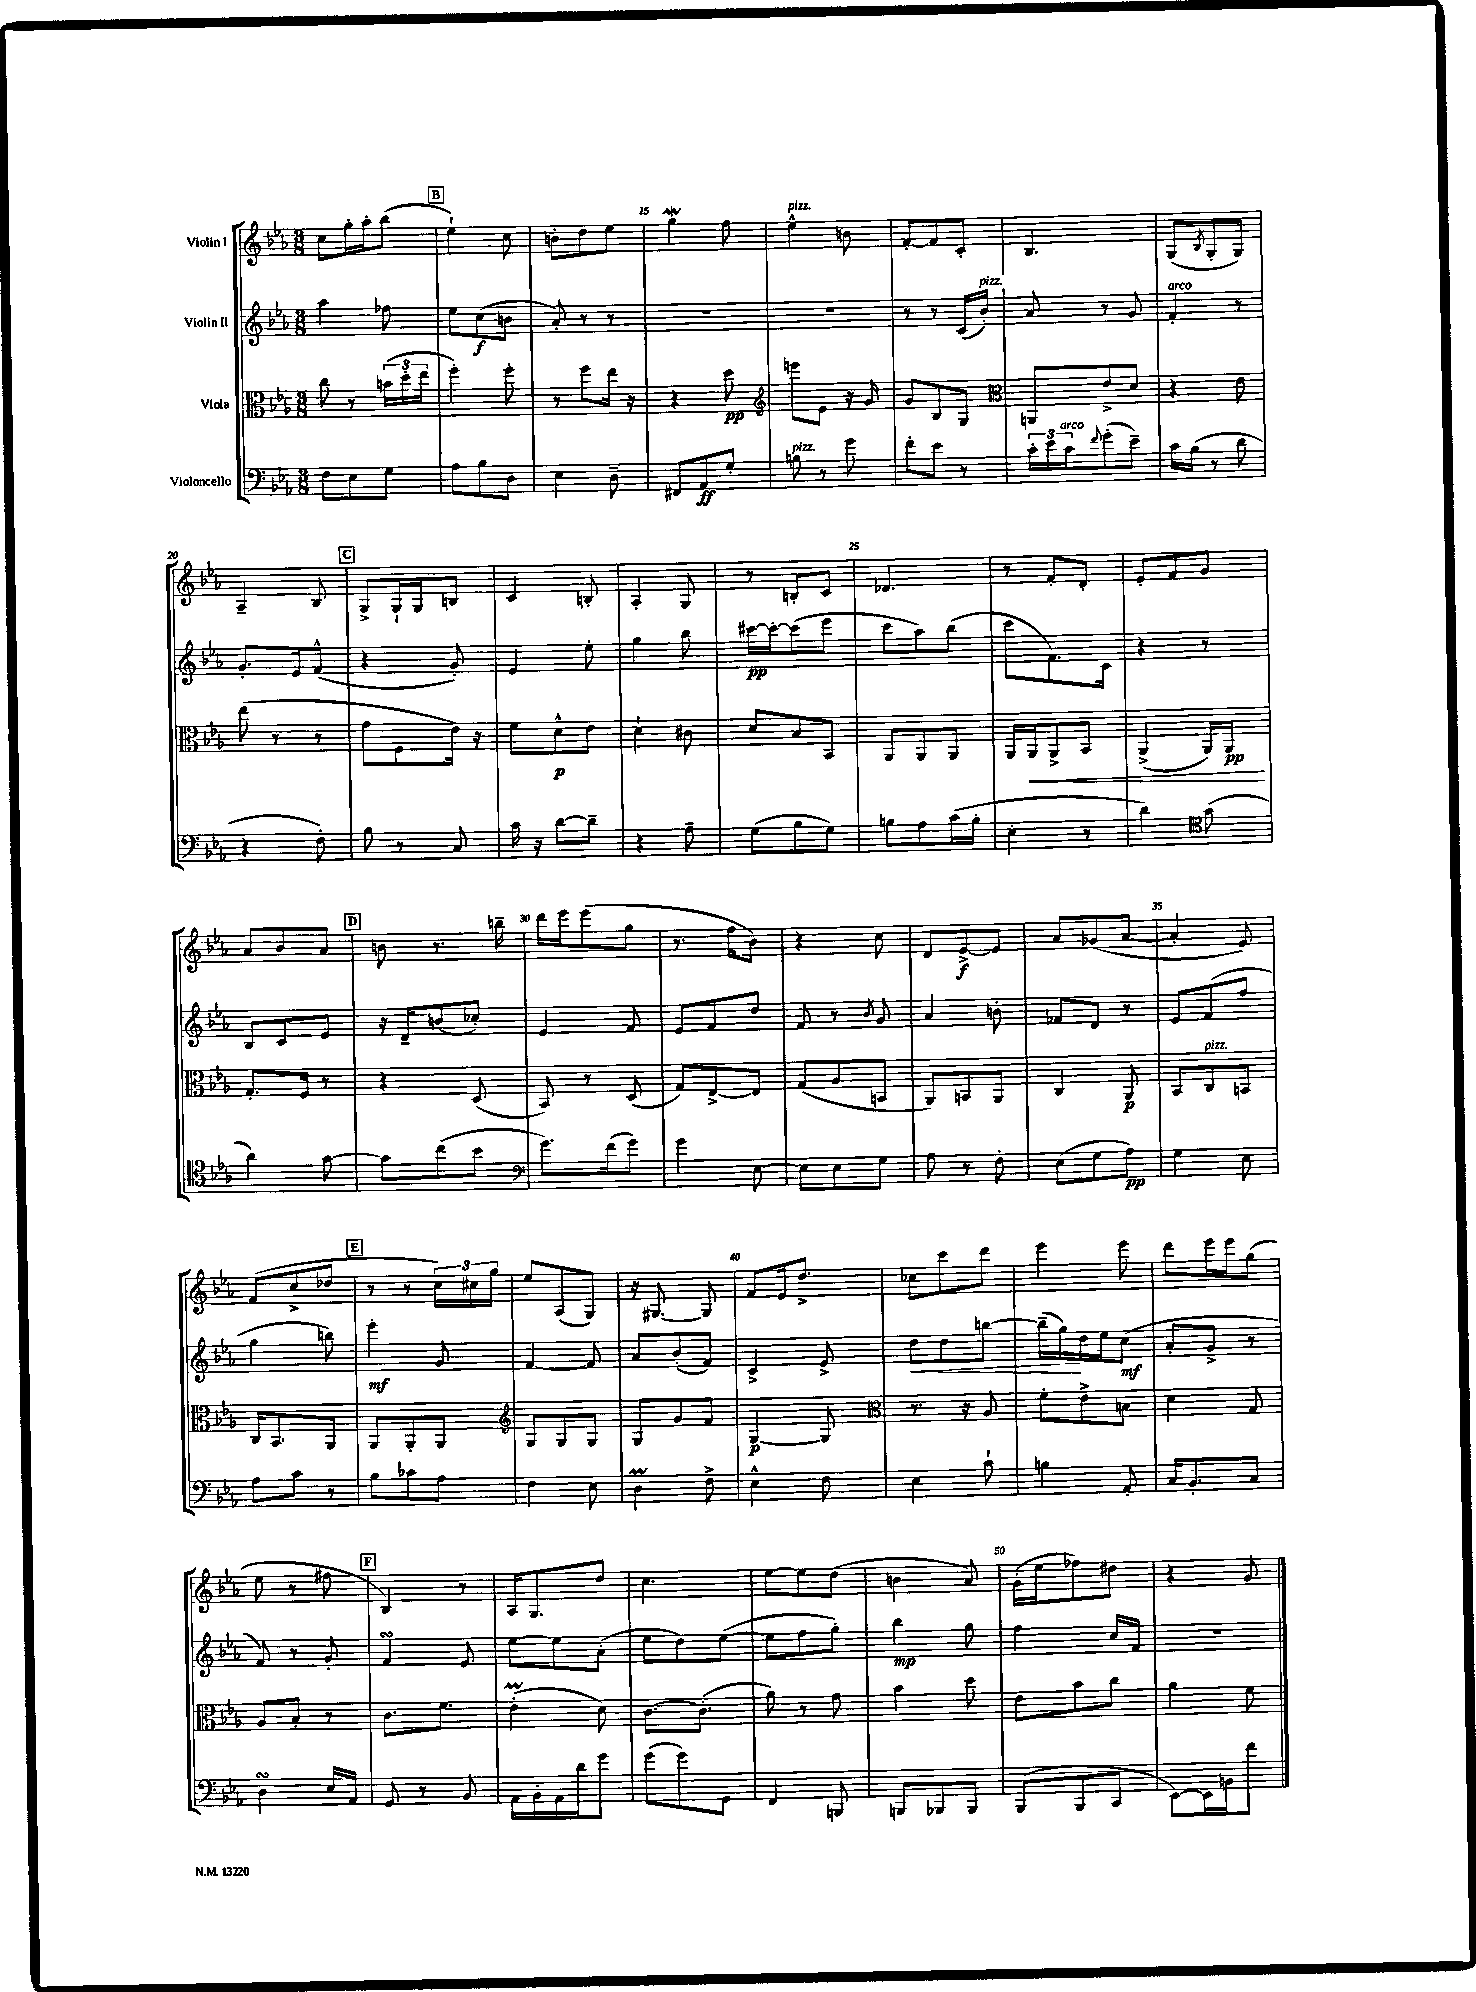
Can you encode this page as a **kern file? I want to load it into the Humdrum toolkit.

**kern	**dynam	**kern	**dynam	**kern	**dynam	**kern	**dynam
*part4	*part4	*part3	*part3	*part2	*part2	*part1	*part1
*staff4	*staff4	*staff3	*staff3	*staff2	*staff2	*staff1	*staff1
*I"Violoncello	*	*I"Viola	*	*I"Violin II	*	*I"Violin I	*
*clefF4	*	*clefC3	*	*clefG2	*	*clefG2	*
*k[b-e-a-]	*	*k[b-e-a-]	*	*k[b-e-a-]	*	*k[b-e-a-]	*
*M3/8	*	*M3/8	*	*M3/8	*	*M3/8	*
=12	=12	=12	=12	=12	=12	=12	=12
8F\L	.	8cc\	.	4aa-\	.	8cc\L	.
8E-\	.	8r	.	.	.	16gg'\L	.
.	.	.	.	.	.	16aa-'\J	.
8G\J	.	(24bn\LL	.	8ff-X\	.	(8bb-\J	.
.	.	24dd'\	.	.	.	.	.
.	.	24ee-\JJ	.	.	.	.	.
!!LO:REH:place=s1:t=B
=13	=13	=13	=13	=13	=13	=13	=13
8A-\L	.	4ff'\)	.	8ee-\L	.	4ee-`\)	.
8B-\	.	.	.	(8cc\	f	.	.
8D\J	.	8ff'\	.	8bn\J	.	8cc\	.
=14	=14	=14	=14	=14	=14	=14	=14
4E-\	.	8r	.	8a-'/)	.	8bn'\L	.
.	.	8ff\L	.	8r	.	8dd\	.
8D~\	.	16ee-\Jk	.	8r	.	8ee-\J	.
.	.	16r	.	.	.	.	.
=15	=15	=15	=15	=15	=15	=15	=15
8FF#X/L	.	4r	.	4.r	.	4ggW\	.
8AA-/	ff	.	.	.	.	.	.
8G'/J	.	8dd\	pp	.	.	8ff\	.
=16	=16	=16	=16	=16	=16	=16	=16
*	*	*clefG2	*	*	*	*	*
!	!	!	!	!	!	!LO:TX:a:i:t=pizz.	!
!LO:TX:a:i:t=pizz.	!	!	!	!	!	!	!
8Bn\	.	8eeen\L	.	4.r	.	4ee-^^\	.
8r	.	8e-\J	.	.	.	.	.
8g\	.	16r	.	.	.	8bn\	.
.	.	16g/	.	.	.	.	.
=17	=17	=17	=17	=17	=17	=17	=17
8f'\L	.	8g/L	.	8r	.	[8f'/L	.
8e-\J	.	8B-/	.	8r	.	8f/]	.
8r	.	8G/J	.	(16c/LL	.	8c'/J	.
!	!	!	!	!LO:TX:a:i:t=pizz.	!	!	!
.	.	.	.	16b-'/JJ)	.	.	.
=18	=18	=18	=18	=18	=18	=18	=18
*	*	*clefC3	*	*	*	*	*
24c'\LL	.	8AAn/L	.	8a-/	.	4.B-/	.
24e-\	.	.	.	.	.	.	.
!LO:TX:a:i:t=arco	!	!	!	!	!	!	!
24c\J	.	.	.	.	.	.	.
8qqf/	.	.	.	.	.	.	.
(8g'\	.	8e-^/	.	8r	.	.	.
8e-~\J)	.	8d/J	.	8g/	.	.	.
=19	=19	=19	=19	=19	=19	=19	=19
!	!	!	!	!LO:TX:a:i:t=arco	!	!	!
16c\LL	.	4r	.	4f'/	.	(8G/L	.
(16B-\JJ	.	.	.	.	.	.	.
.	.	.	.	.	.	8qB-/	.
8r	.	.	.	.	.	8G'/	.
8d\	.	8e-\	.	8r	.	8G/J)	.
!!LO:LB:g=z
=20	=20	=20	=20	=20	=20	=20	=20
4r	.	(8ee-\	.	8.g'/L	.	4A-~/	.
.	.	8r	.	.	.	.	.
.	.	.	.	16e-/k	.	.	.
8F'\)	.	8r	.	(8f^^/J	.	8B-/	.
!!LO:REH:place=s1:t=C
=21	=21	=21	=21	=21	=21	=21	=21
8B-\	.	8g\L	.	4r	.	8G^/L	.
8r	.	8F\	.	.	.	16G`/L	.
.	.	.	.	.	.	16G/J	.
8C/	.	16e-\Jk)	.	8g'/)	.	8Bn/J	.
.	.	16r	.	.	.	.	.
=22	=22	=22	=22	=22	=22	=22	=22
16c\	.	8f\L	.	4e-/	.	4c/	.
16r	.	.	.	.	.	.	.
[8d\L	.	8d^^\	p	.	.	.	.
8d~\J]	.	8e-\J	.	8ee-'\	.	8Bn'/	.
=23	=23	=23	=23	=23	=23	=23	=23
4r	.	4d`\	.	4gg\	.	4A-'/	.
8A-~\	.	8c#X\	.	8bb-\	.	8G/	.
=24	=24	=24	=24	=24	=24	=24	=24
(8G\L	.	8d/L	.	[16ccc#X\LL	pp	8r	.
.	.	.	.	16ccc#'\J_	.	.	.
8B-\	.	8B-/	.	(8ccc#\]	.	8Bn'/L	.
8G\J)	.	8BB-/J	.	8eee-\J	.	8c/J	.
=25	=25	=25	=25	=25	=25	=25	=25
8Bn\L	.	8AA-/L	.	8ccc\L	.	4.d-X/	.
8A-\	.	8AA-/	.	8aa-\)	.	.	.
(16c\L	.	8AA-/J	.	(8bb-\J	.	.	.
16B'\JJ	.	.	.	.	.	.	.
=26	=26	=26	=26	=26	=26	=26	=26
4E-'\	.	16AA-/LL	.	8ccc\L	.	8r	.
!	!	!	!LO:HP:b	!	!	!	!
.	.	16AA-/J	<	.	.	.	.
.	.	8AA-^/	.	8.f\)	.	8f'/L	.
8r	.	8BB-/J	.	.	.	8d'/J	.
.	.	.	.	16c\Jk	.	.	.
=27	=27	=27	=27	=27	=27	=27	=27
4d\)	.	(4AA-^/	.	4r	.	8e-'/L	.
.	.	.	.	.	.	8f/	.
*clefC4	*	*	*	*	*	*	*
(8g\	.	16AA-/LL)	.	8r	.	8g/J	.
.	.	16AA-/JJ	pp	.	.	.	.
.	.	.	[	.	.	.	.
!!LO:LB:g=z
=28	=28	=28	=28	=28	=28	=28	=28
4a-\)	.	8.G'/L	.	8B-/L	.	8a-/L	.
.	.	.	.	8c/	.	8b-/	.
.	.	16F/Jk	.	.	.	.	.
[8g\	.	8r	.	8e-/J	.	8a-/J	.
!!LO:REH:place=s1:t=D
=29	=29	=29	=29	=29	=29	=29	=29
8g\L]	.	4r	.	16r	.	8bn\	.
.	.	.	.	16d~/KL	.	.	.
(8cc\	.	.	.	(8bn/	.	8.r	.
8b-\J	.	(8D/	.	8cc-X'/J)	.	.	.
.	.	.	.	.	.	16bbn~\	.
=30	=30	=30	=30	=30	=30	=30	=30
*clefF4	*	*	*	*	*	*	*
8.g\L)	.	8BB-/)	.	4e-/	.	16ddd\LL	.
.	.	.	.	.	.	16eee-\J	.
.	.	8r	.	.	.	(8eee-\	.
(16f\k	.	.	.	.	.	.	.
8g\J)	.	(8D/	.	8f/	.	8gg\J	.
=31	=31	=31	=31	=31	=31	=31	=31
4g\	.	8G/L)	.	8e-/L	.	8.r	.
.	.	[8E-^/	.	8f/	.	.	.
.	.	.	.	.	.	16ff\KL	.
[8E-\	.	8E-/J]	.	8dd/J	.	8b-\J)	.
=32	=32	=32	=32	=32	=32	=32	=32
8E-\L]	.	(8G/L	.	8f/	.	4r	.
8E-\	.	8A-/	.	8r	.	.	.
.	.	.	.	8qb-/	.	.	.
8G\J	.	8BBn/J	.	8g/	.	8cc\	.
=33	=33	=33	=33	=33	=33	=33	=33
8A-\	.	8AA-/L)	.	4a-/	.	8d/L	.
8r	.	8BBn/	.	.	.	[8e-^/	f
8F'\	.	8AA-/J	.	8bn'\	.	8e-/J]	.
=34	=34	=34	=34	=34	=34	=34	=34
(8E-\L	.	4C/	.	8f-X/L	.	8a-/L	.
8G\	.	.	.	8d/J	.	(8g-X/	.
8A-\J)	pp	8AA-/	p	8r	.	[8a-/J	.
=35	=35	=35	=35	=35	=35	=35	=35
4G\	.	8BB-/L	.	8e-/L	.	4a-'/]	.
!	!	!LO:TX:a:i:t=pizz.	!	!	!	!	!
.	.	8C/	.	(8f/	.	.	.
8E-\	.	8BBn/J	.	8ff/J	.	8e-/)	.
!!LO:LB:g=z
=36	=36	=36	=36	=36	=36	=36	=36
8A-\L	.	16C/KL	.	4gg\	.	(8f/L	.
.	.	8.BB-/	.	.	.	.	.
8c\J	.	.	.	.	.	8cc^/	.
8r	.	8AA-/J	.	8bbn\)	.	8dd-X/J	.
!!LO:REH:place=s1:t=E
=37	=37	=37	=37	=37	=37	=37	=37
8B-\L	.	8AA-/L	.	4eee-'\	mf	8r	.
8c-X\	.	8AA-'/	.	.	.	8r	.
8A-\J	.	8AA-/J	.	8g/	.	24cc\LL)	.
.	.	.	.	.	.	24cc#X\	.
.	.	.	.	.	.	24gg\JJ	.
=38	=38	=38	=38	=38	=38	=38	=38
*	*	*clefG2	*	*	*	*	*
4F\	.	8G/L	.	[4f/	.	8ee-/L	.
.	.	8G/	.	.	.	(8A-/	.
8E-\	.	8G/J	.	8f/]	.	8G/J)	.
=39	=39	=39	=39	=39	=39	=39	=39
4Dm\	.	8G/L	.	8a-/L	.	16r	.
.	.	.	.	.	.	[8.G#X/	.
.	.	8g/	.	(8b-'/	.	.	.
8F^\	.	8f/J	.	8f/J)	.	8G#/]	.
=40	=40	=40	=40	=40	=40	=40	=40
4E-^^\	.	[4G/	p	4c^/	.	8f/L	.
.	.	.	.	.	.	16e-/k	.
.	.	.	.	.	.	8.dd^/J	.
8F\	.	8G/]	.	8e-^/	.	.	.
=41	=41	=41	=41	=41	=41	=41	=41
*	*	*clefC3	*	*	*	*	*
!	!	!	!	!	!LO:HP:b	!	!
4E-\	.	8.r	.	8dd\L	<	8cc-X\L	.
.	.	.	.	8dd\	.	8ccc\	.
.	.	16r	.	.	.	.	.
8c`\	.	8A-/	.	[8bbn\J	.	8ddd\J	.
=42	=42	=42	=42	=42	=42	=42	=42
4Bn\	.	8f'\L	.	(16bb~\LL]	.	4eee-\	.
.	.	.	.	16gg\)	.	.	.
.	.	8e-^\	.	16dd\	[	.	.
.	.	.	.	16ee-\J	.	.	.
8AA-'/	.	8Bn\J	.	(8cc\J	mf	8eee-\	.
=43	=43	=43	=43	=43	=43	=43	=43
16C/KL	.	4d\	.	8a-'/L	.	8ddd\L	.
8.BB-'/	.	.	.	.	.	.	.
.	.	.	.	8g^/J	.	16eee-\L	.
.	.	.	.	.	.	16eee-\J	.
8C/J	.	8G/	.	8r	.	(8gg\J	.
!!LO:LB:g=z
=44	=44	=44	=44	=44	=44	=44	=44
4DsSsS\	.	8A-/L	.	8f/)	.	8ee-\	.
.	.	8B-'/J	.	8r	.	8r	.
16E-/LL	.	8r	.	8g'/	.	8ff#X\	.
16AA-/JJ	.	.	.	.	.	.	.
!!LO:REH:place=s1:t=F
=45	=45	=45	=45	=45	=45	=45	=45
8GG/	.	8.c\L	.	4fsSSS/	.	4B-/)	.
8r	.	.	.	.	.	.	.
.	.	8.f\J	.	.	.	.	.
8BB-/	.	.	.	8e-/	.	8r	.
=46	=46	=46	=46	=46	=46	=46	=46
16AA-\LL	.	(4e-M'\	.	[8ee-\L	.	16A-/KL	.
16BB-'\	.	.	.	.	.	8.G/	.
16AA-\	.	.	.	8ee-\]	.	.	.
16d\J	.	.	.	.	.	.	.
8g\J	.	8d\)	.	(8a-'\J	.	8dd/J	.
=47	=47	=47	=47	=47	=47	=47	=47
(8g\L	.	[8.c\L	.	8ee-\L	.	4.cc\	.
8g\)	.	.	.	8dd\)	.	.	.
.	.	(8.c'\J]	.	.	.	.	.
8GG\J	.	.	.	([8ee-\J	.	.	.
=48	=48	=48	=48	=48	=48	=48	=48
4FF/	.	8a-\)	.	8ee-\L]	.	[8ee-\L	.
.	.	8r	.	8ff\	.	8ee-\]	.
8BBBn/	.	8g\	.	8gg'\J)	.	(8dd\J	.
=49	=49	=49	=49	=49	=49	=49	=49
8BBBn/L	.	4b-\	.	4bb-\	mp	4bn\	.
8BBB-X/	.	.	.	.	.	.	.
8BBB-/J	.	8dd\	.	8gg\	.	8a-/)	.
=50	=50	=50	=50	=50	=50	=50	=50
(8BBB-/L	.	8e-\L	.	4ff\	.	(16g'\LL	.
.	.	.	.	.	.	16ee-\J	.
8BBB-/	.	8b-\	.	.	.	8ff-X\)	.
8CC/J	.	8cc\J	.	16cc/LL	.	8dd#X\J	.
.	.	.	.	16f/JJ	.	.	.
=51	=51	=51	=51	=51	=51	=51	=51
[8EE-\L)	.	4a-\	.	4.r	.	4r	.
16EE-\L]	.	.	.	.	.	.	.
16BBn\J	.	.	.	.	.	.	.
8f\J	.	8f\	.	.	.	8g/	.
==	==	==	==	==	==	==	==
*-	*-	*-	*-	*-	*-	*-	*-
